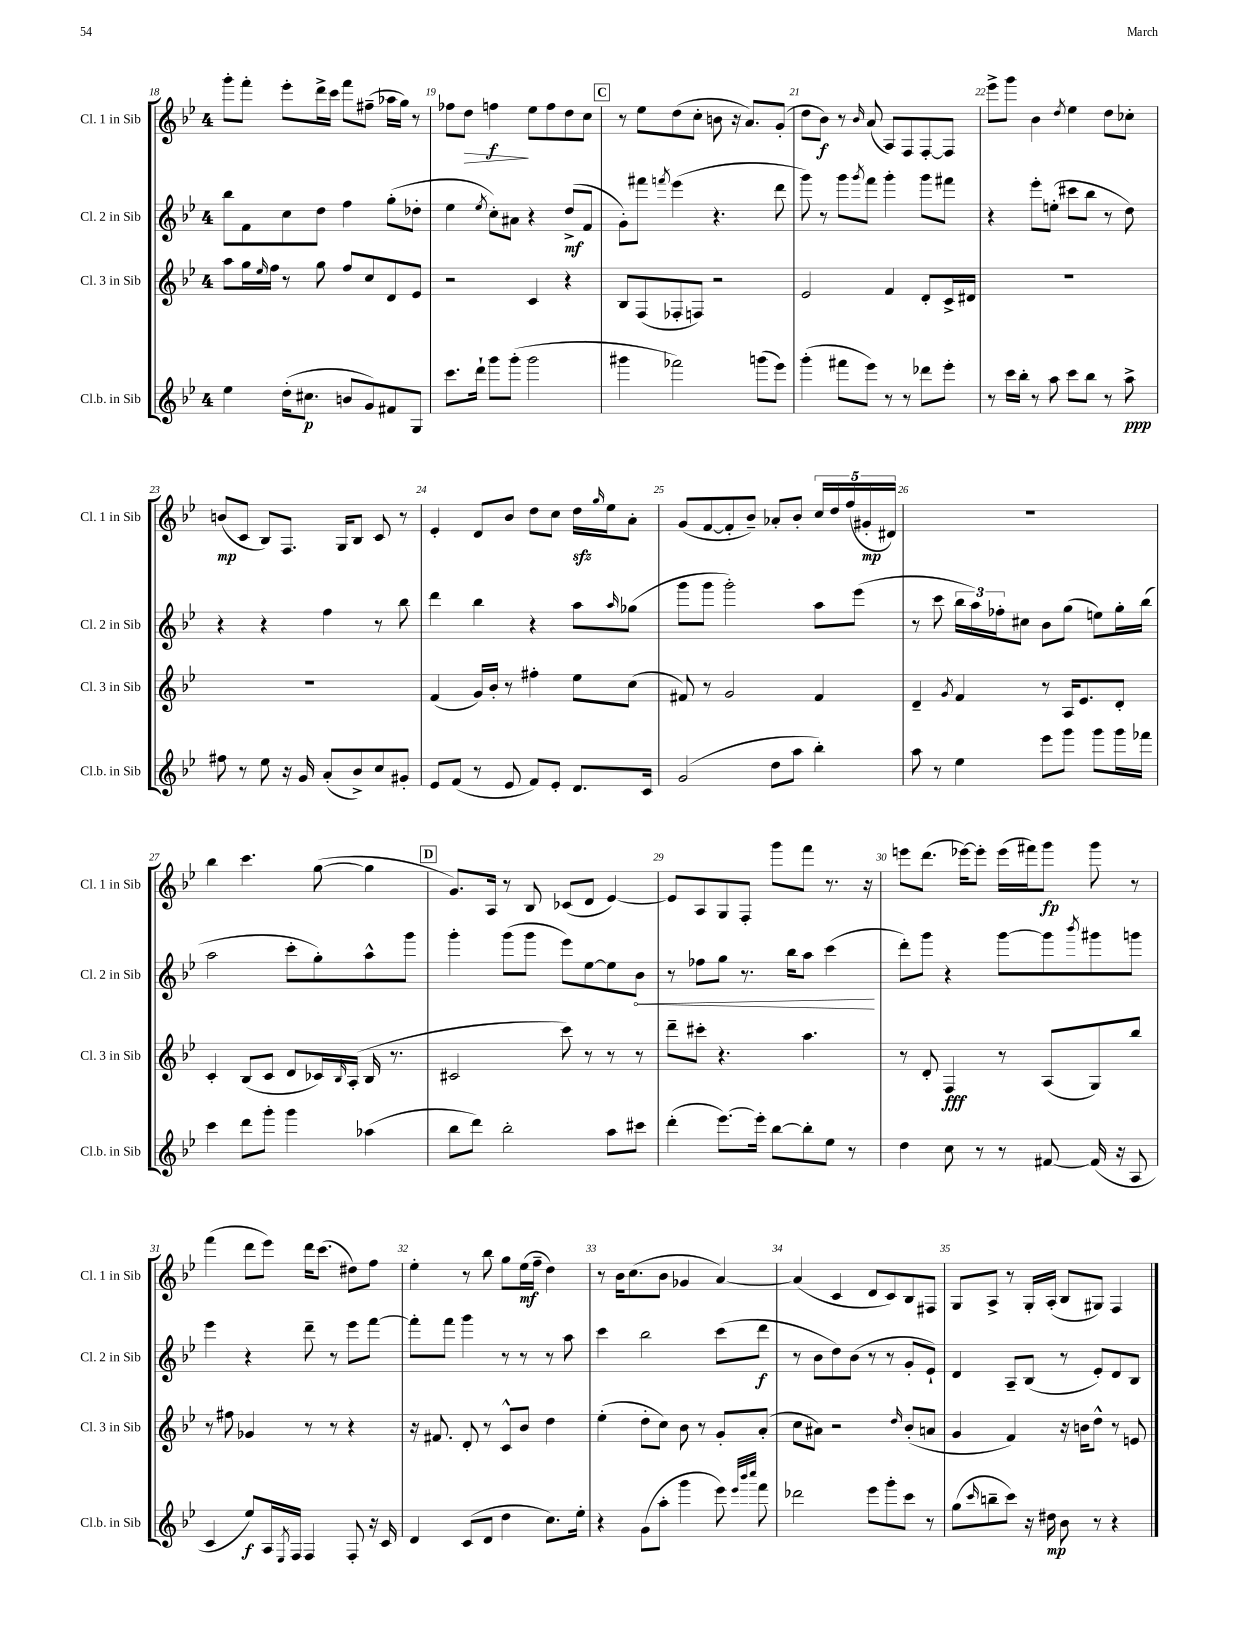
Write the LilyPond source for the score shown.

<<
\new StaffGroup <<
\new Staff = "s0" \with { instrumentName = "Cl. 1 in Sib" shortInstrumentName = "Cl. 1 in Sib" } {
    \clef treble \key bes \major \once \override Staff.TimeSignature.style = #'single-digit \time 4/4
    g'''8-. f'''8-. ees'''8-. d'''16-> c'''16 f'''8 fis''8--( aes''16 g''16) r8 |
    fes''8 d''8\> f''4\f\! ees''8 f''8 d''8 c''8 |
    \mark \markup { \box "C" } r8 ees''8 d''8( c''8-. b'8 r16 a'8.) g'8-.( |
    d''8 bes'8\f) r8 \grace { bes'16 } a'8( a8) f8 f8~-. f8 |
    ees'''8-> g'''8 bes'4 \acciaccatura { d''8 } ees''4 d''8 ces''8-. |
    b'8\mp( c'8 bes8) f8. g16 bes8 c'8 r8 |
    ees'4-. d'8 bes'8 d''8 c''8 d''16\sfz \grace { g''16 } ees''16 a'8-. |
    g'8( f'8~ f'8-. bes'8--) aes'8-. bes'8-. \tuplet 5/4 { c''16 d''16 f''16( gis'16-.\mp dis'16) } |
    R1 |
    bes''4 c'''4. g''8~( g''4 |
    \mark \markup { \box "D" } g'8.) a16 r8 bes8 ces'8( d'8 ees'4~) |
    ees'8 a8 g8 f8-. g'''8 f'''8 r8. r16 |
    e'''8 d'''8.( ees'''16~) ees'''8-. ees'''16( fis'''16) g'''8\fp g'''8 r8 |
    f'''4( d'''8 ees'''8) d'''16 c'''8.( dis''8) f''8 |
    ees''4-. r8 bes''8 g''8 ees''16\mf( f''16-- d''4) |
    r8 bes'16 c''8.( bes'8 ges'4 a'4~) |
    a'4( c'4 d'8 c'8) bes8 fis8 |
    g8 a8-> r8 g16-. a16-.( bes8 gis8) f4 \bar "|." |
}
\new Staff = "s1" \with { instrumentName = "Cl. 2 in Sib" shortInstrumentName = "Cl. 2 in Sib" } {
    \clef treble \key bes \major \once \override Staff.TimeSignature.style = #'single-digit \time 4/4
    bes''8 f'8 c''8 d''8 f''4 g''8-.( des''8-. |
    ees''4 \acciaccatura { ees''8 } c''8-.) ais'8 r4 d''8->\mf( f'8 |
    \mark \markup { \box "C" } g'8-.) fis'''8 \acciaccatura { f'''8 } ees'''4( r4. d'''8 |
    g'''8) r8 g'''8 \acciaccatura { g'''8 } f'''8 g'''4-. g'''8 fis'''8 |
    r4 ees'''8-. e''8-.( cis'''8 bes''8 r8 d''8) |
    r4 r4 f''4 r8 bes''8 |
    d'''4 bes''4 r4 a''8 \grace { a''16 } ges''8( |
    g'''8 g'''8 g'''2-.) a''8 ees'''8( |
    r8 c'''8 \tuplet 3/2 { bes''16 a''16) fes''16-. } cis''8 bes'8 g''8( e''8) g''16-. bes''16( |
    a''2 c'''8-. g''8-.) a''8-^ g'''8 |
    \mark \markup { \box "D" } g'''4-. g'''8( g'''8 ees'''8) ees''8~ ees''8 \once \override Hairpin.circled-tip = ##t bes'8\< |
    r8 fes''8 g''8 r8. bes''16 a''8 c'''4\!( |
    d'''8-.) g'''8 r4 g'''8~ g'''8 \acciaccatura { bes'''8 } gis'''8 g'''8 |
    ees'''4 r4 d'''8-- r8 ees'''8 f'''8~ |
    f'''8-. f'''8 g'''4 r8 r8 r8 a''8 |
    c'''4 bes''2 c'''8( d'''8\f |
    r8 bes'8 d''8) bes'8( r8 r8 g'8-. ees'8-!) |
    d'4 a8-- bes8( r8 ees'8-.) d'8 bes8 \bar "|." |
}
\new Staff = "s2" \with { instrumentName = "Cl. 3 in Sib" shortInstrumentName = "Cl. 3 in Sib" } {
    \clef treble \key bes \major \once \override Staff.TimeSignature.style = #'single-digit \time 4/4
    a''8 g''16 \grace { ees''16 } f''16 r8 g''8 f''8 c''8 d'8 ees'8 |
    r2 c'4 r4 |
    \mark \markup { \box "C" } bes8 f8( fes8-. f8) r2 |
    ees'2 f'4 d'8-. c'16-> dis'16 |
    R1 |
    R1 |
    f'4( g'16) bes'16-. r8 fis''4-. ees''8 c''8( |
    fis'8) r8 g'2 fis'4 |
    d'4-- \acciaccatura { g'8 } f'4 r8 a16 ees'8. d'8-. |
    c'4-. bes8( c'8 d'8 ces'16) \grace { bes16 } a16-.( bes16 r8. |
    \mark \markup { \box "D" } cis'2 c'''8) r8 r8 r8 |
    d'''8-- cis'''8-. r4. a''4. |
    r8 d'8-. f4\fff r8 a8( g8) bes''8 |
    r8 fis''8 ges'4 r8 r8 r4 |
    r16 fis'8. d'8-. r8 c'8-^ bes'8 d''4 |
    ees''4-.( d''8-. c''8) bes'8 r8 g'8-. a'8-.( |
    c''8 ais'8) r2 \grace { d''16 } bes'8-.( a'8 |
    g'4 f'4) r16 b'16 d''8-^ r8 e'8 \bar "|." |
}
\new Staff = "s3" \with { instrumentName = "Cl.b. in Sib" shortInstrumentName = "Cl.b. in Sib" } {
    \clef treble \key bes \major \once \override Staff.TimeSignature.style = #'single-digit \time 4/4
    ees''4 d''16-.( cis''8.\p b'8 g'8) fis'8 g8 |
    c'''8. d'''16-! g'''8 g'''8-.( g'''2 |
    \mark \markup { \box "C" } gis'''4 fes'''2) g'''8( ees'''8) |
    g'''4-.( fis'''8 ees'''8) r8 r8 des'''8 ees'''8-. |
    r8 c'''16 bes''16-. r8 a''8 c'''8 bes''8 r8 a''8->\ppp |
    fis''8 r8 ees''8 r16 g'16 a'8-.( bes'8->) c''8 gis'8-. |
    ees'8 f'8( r8 ees'8 f'8) ees'8-. d'8. c'16 |
    g'2( d''8 a''8 bes''4-.) |
    a''8 r8 ees''4 ees'''8 g'''8 g'''8 g'''16 fes'''16 |
    c'''4 d'''8 g'''8-. g'''4 aes''4( |
    \mark \markup { \box "D" } bes''8 d'''8) bes''2-. a''8 cis'''8 |
    d'''4-.( ees'''8.~) ees'''16-. bes''8~ bes''8-. ees''8 r8 |
    d''4 c''8 r8 r8 fis'8~ fis'16( r16 a8 |
    c'4 ees''8\f) a16 \acciaccatura { ees8 } f16 f4 f8-. r16 c'16 |
    d'4 c'8( d'8 d''4 c''8.) ees''16-. |
    r4 g'8( a''8-. g'''4 ees'''8) \grace { ees'''32 bes'''32 c''''32 } f'''8 |
    des'''2 ees'''8 g'''8-. c'''8 r8 |
    g''8( \grace { c'''16 } b''8-- c'''8) r16 dis''16\mp bes'8 r8 r4 \bar "|." |
}
>>
>>
\layout { \context { \Score currentBarNumber = #18 \override BarNumber.break-visibility = ##(#f #t #t) barNumberVisibility = #all-bar-numbers-visible } }
